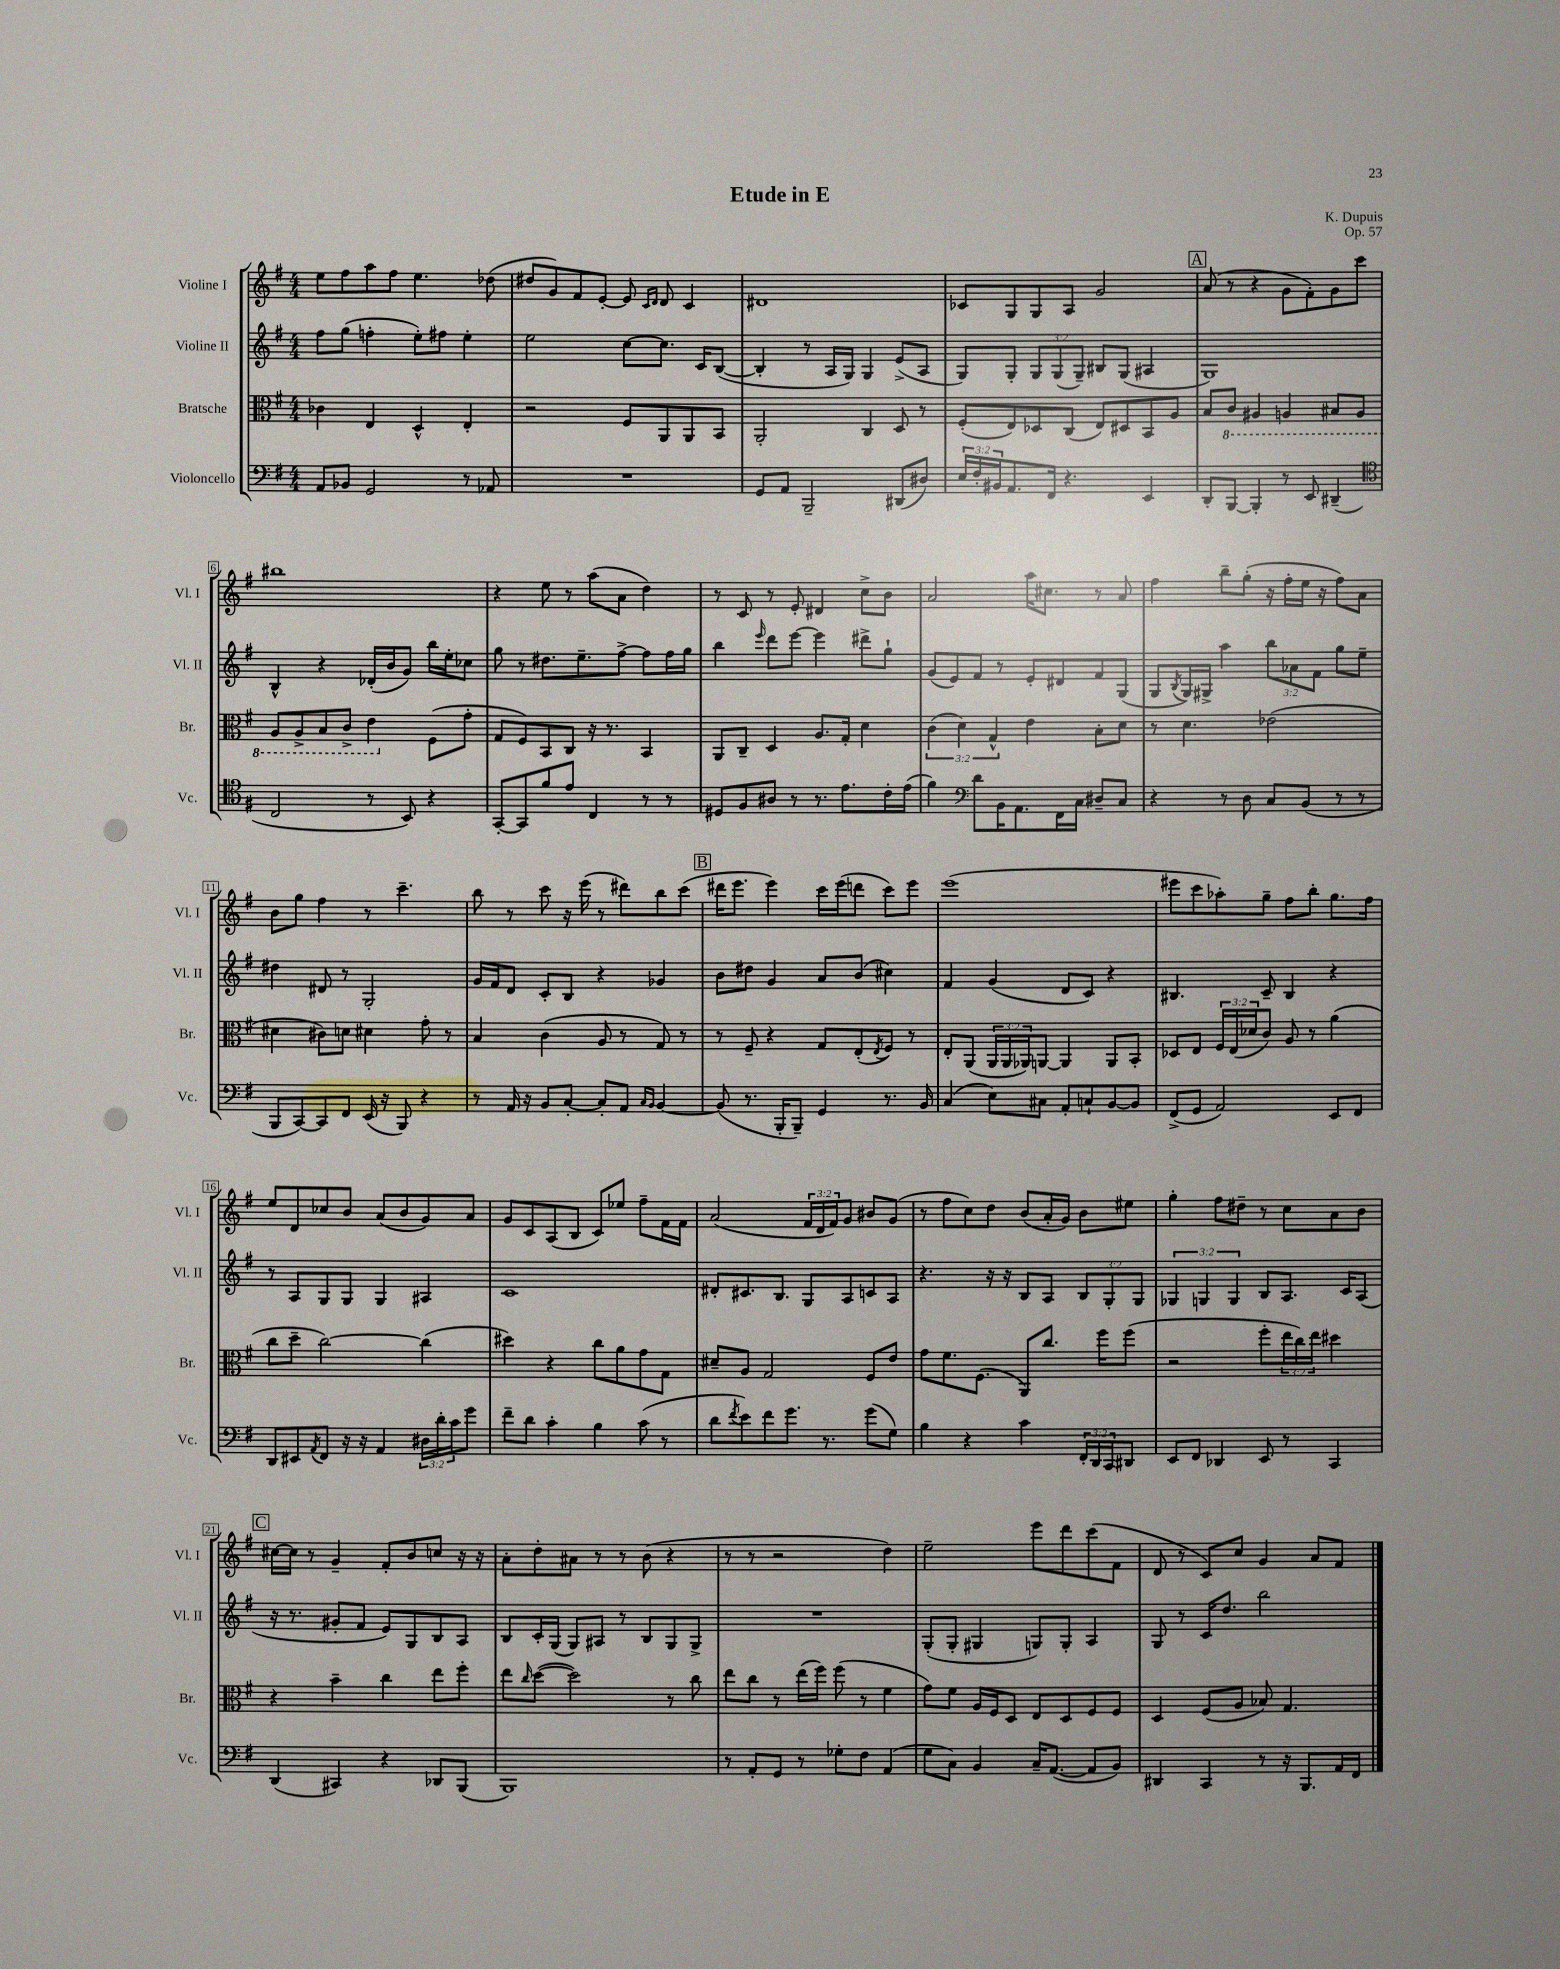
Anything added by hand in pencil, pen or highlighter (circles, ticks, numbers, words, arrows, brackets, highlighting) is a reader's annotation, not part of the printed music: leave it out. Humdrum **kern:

**kern	**kern	**kern	**kern
*staff4	*staff3	*staff2	*staff1
*clefF4	*clefC3	*clefG2	*clefG2
*k[f#]	*k[f#]	*k[f#]	*k[f#]
*M4/4	*M4/4	*M4/4	*M4/4
8AA	4c-	8ff#	8ee
8BB-	.	(8gg	8ff#
2GG	4E	4ff'	8aa
.	.	.	8ff#
.	4D^^	8ee')	4.ee
.	.	8ff#	.
8r	4E'	4ee'	.
8AA-	.	.	(8dd-
=	=	=	=
1r	2r	2ee	8dd#
.	.	.	8g)
.	.	.	8f#
.	.	.	[8e'
.	8F#	[8cc	8e]
.	.	.	16qqc
.	.	.	16qqd
.	8AA	8.cc]	8d
.	8AA	.	4c
.	.	16c	.
.	8BB	([8B	.
=	=	=	=
8GG	2AA'	4B']	1d#
8AA	.	.	.
2BBB~	.	8r	.
.	.	16A	.
.	.	16G)	.
.	4C	4G	.
(8DD#	8D	(8e^	.
8D#)	8r	8A	.
=	=	=	=
24E	(8F#'	8G)	8c-
24F#'	.	.	.
24BB#	.	.	.
8.AA	8E)	8G'	8G
.	8D-	12G	8G
16FF#	.	.	.
.	.	(12G	.
4.r	(8C	.	8A
.	.	12G~)	.
.	8E)	8B#	2g
.	8D#	(8G	.
4EE	8BB	4A#	.
.	8A	.	.
=	=	=	=
8DD'	8B	1G)	(8a
[8BBB	8C	.	8r
4BBB']	4AA#	.	4r
8r	4AA	.	8g
8EE	.	.	8f#')
(4DD#~	8BB#	.	8g
.	8AA	.	8ccc
=	=	=	=
*clefC4	*	*	*
2C	8AA	4B^^	1bb#
.	8AA^	.	.
.	8BB	4r	.
.	8C^	.	.
8r	4E	(16d-'	.
.	.	16b	.
8BB)	.	8g)	.
4r	(8F#	16bb	.
.	.	16ee'	.
.	8g'	8cc-	.
=	=	=	=
[8GG'	8G	8gg	4r
8GG]	8F#)	8r	.
8f#	8BB	8.dd#	8ee
8e	8C	.	8r
.	.	8.ee~	.
4C	16r	.	(8aa
.	8.r	.	.
.	.	[8ff#^	8a
8r	4BB	8ff#]	4dd)
8r	.	16ff#	.
.	.	16gg	.
=	=	=	=
8D#	8AA	4bb	8r
8F#	8C~	.	8c
.	.	16qqeee	.
8A#	4D	8ddd	8r
8r	.	[8eee	8e'
8.r	8.A	4eee]	4d#
8.e	16G'	.	.
.	4d	8ddd#^	8cc^
16c'	.	8gg`	8b
(16e	.	.	.
=	=	=	=
4f#)	(6c	(8g	2a
.	.	8e)	.
.	6d)	.	.
*clefF4	*	*	*
8d	.	8f#	.
.	6G^^	.	.
16BB	.	8r	.
8.AA	.	.	.
.	4e	8e'	16aa
.	.	.	8.cc#
16FF#	.	8d#	.
16C	.	.	.
8D#~	8B'	8f#	8r
8C	8d	(8G	8a
=	=	=	=
4r	8r	8G	4ff#
.	.	8qB	.
.	4.d	16G)	.
.	.	16G#^	.
8r	.	4aa	8bb~
8D	.	.	(8gg'
8C	(2e-	12bb	16r
.	.	.	16ff#'
.	.	12a-	.
(8BB	.	.	16ee
.	.	12f#	.
.	.	.	16r
8r	.	8gg	8ff#)
8r	.	8ee~	8a
=	=	=	=
8BBB	4d#	4dd#	8b
[8CC)	.	.	8gg
8CC]	8c#)	8d#	4ff#
8FF#	8d	8r	.
(16EE	4d#	2G'	8r
16r	.	.	.
8BBB)	.	.	4.ccc~
4r	8g'	.	.
.	8r	.	.
=	=	=	=
8r	4B	16g	8bb
.	.	16f#	.
16AA	.	8d	8r
16r	.	.	.
8BB	(4c	8c'	8ccc
[8C'	.	8B	16r
.	.	.	(16eee
8C']	8A	4r	8r
8AA	8r	.	8ddd#)
16qqC	.	.	.
16qqBB	.	.	.
[4BB	8G)	4g-	8bb
.	8r	.	(8ccc
=	=	=	=
(8BB]	8r	8b	16ddd#
.	.	.	8.eee
8.r	8F#~	8dd#	.
.	4r	4g	4eee)
16BBB'	.	.	.
8BBB~)	.	.	.
4GG	8G	8a	16ccc
.	.	.	(16eee
.	(8E'	(8b	8ddd
.	8qE	.	.
8.r	8F#)	4cc#)	8ccc)
.	8r	.	8eee
16BB	.	.	.
=	=	=	=
(4C	8E'	4f#	(1eee
.	(8AA	.	.
8E)	24AA	(4g	.
.	24AA	.	.
.	24AA-)	.	.
8C#	[8AA	.	.
8AA'	4AA]	8d	.
8C`	.	8c)	.
[8BB	8AA	4r	.
8BB]	8BB'	.	.
=	=	=	=
(8FF#^	8D-	4.B#	8eee#
8GG	8E	.	8ccc
2AA)	24F#	.	8aa-')
.	(24E	.	.
.	24d-	.	.
.	8c)	8c~	8gg~
.	8A	4B#	8ff#
.	8r	.	8bb'
8EE	(4a	4r	8.gg
8FF#	.	.	.
.	.	.	16ff#
=	=	=	=
8DD	8cc	8r	8ee
8EE#	8dd~	8A	8d
8qAA	.	.	.
8FF#	[2cc)	8G	8cc-
16r	.	8G	8b
16r	.	.	.
4AA	.	4G	(8a
.	.	.	8b
24D#	(4cc]	4A#	8g)
24d'	.	.	.
24c	.	.	.
8g	.	.	8a
=	=	=	=
8f#~	4dd#)	1c	8g
8d	.	.	8c
4c'	4r	.	(8A
.	.	.	8B
4B	8cc	.	8c)
.	8a	.	8ee-
(8c	8g	.	8ff#~
8r	8G	.	16f#
.	.	.	16f#
=	=	=	=
8d	8d#~	8d#'	(2a
8qf#	.	.	.
8e)	8A	8.c#	.
8f#	2G	.	.
.	.	8.B	.
8.g	.	.	.
.	.	8G	24f#
.	.	.	24d
8.r	.	.	.
.	.	.	24f#)
.	.	8A	8g
(8g	8F#	8c	8b#
8G)	8e	8A	(8g
=	=	=	=
4B	8g	4.r	8r
.	8.f#	.	8ff#
4r	.	.	8cc)
.	(8.F#	.	.
.	.	16r	8dd
.	.	16r	.
4c	8AA)	8B	(8b
.	8.cc	8A	16a'
.	.	.	16g)
24FF#'	.	12B	8b
24DD	.	.	.
.	16ff#	.	.
24CC	.	12G'	.
8DD#	(8ff#	.	8ee#
.	.	12G	.
=	=	=	=
8EE	2r	6G-	4gg'
8FF#	.	.	.
.	.	6G	.
4DD-	.	.	8ff#
.	.	6G	.
.	.	.	8dd#~
8EE	8ff#'	8B	8r
8r	24ee	8.A	8cc
.	24cc)	.	.
.	24ee	.	.
4CC	4dd#	.	8a
.	.	16c	.
.	.	(8A	8b
=	=	=	=
(4DD	4r	16r	[16cc#
.	.	8.r	16cc#]
.	.	.	8r
4CC#)	4b~	8g#'	4g~
.	.	8f#	.
4r	4cc	8e)	8f#'
.	.	8G	8b
8DD-	8ee	8B	8cc
(8BBB	8ff#'	8A	16r
.	.	.	16r
=	=	=	=
1BBB)	8ee	8B	8a'
.	16qqcc	.	.
.	([8dd	16c'	8dd'
.	.	(16G	.
.	2dd])	8G)	8a#
.	.	8A#	8r
.	.	8r	8r
.	.	8B	(8b
.	8r	8G	4r
.	8cc	8G^	.
=	=	=	=
8r	8ee	1r	8r
8AA'	8cc	.	8r
8GG	8r	.	2r
8r	(16ee	.	.
.	16ff#)	.	.
8G-'	(8ff#	.	.
8F#	8r	.	.
(4AA	4f#	.	4dd)
=	=	=	=
8G	8g)	(8G'	2ee~
8C)	8f#	8G'	.
4BB	16A	4G#	.
.	16F#	.	.
.	8D	.	.
16C~	8E	8G)	8eee
([8.AA	.	.	.
.	8D	8G'	8ddd
8AA]	8F#	4A	(8ccc
8BB)	8F#	.	8f#
=	=	=	=
4DD#	4D	8G	8d
.	.	8r	8r
4CC	(8F#	16c	8c)
.	.	8.dd	.
.	8A	.	8cc
8r	8B-)	2bb	4g
16r	4.G	.	.
8.BBB	.	.	.
.	.	.	8a
16AA	.	.	8f#
16FF#	.	.	.
==	==	==	==
*-	*-	*-	*-
